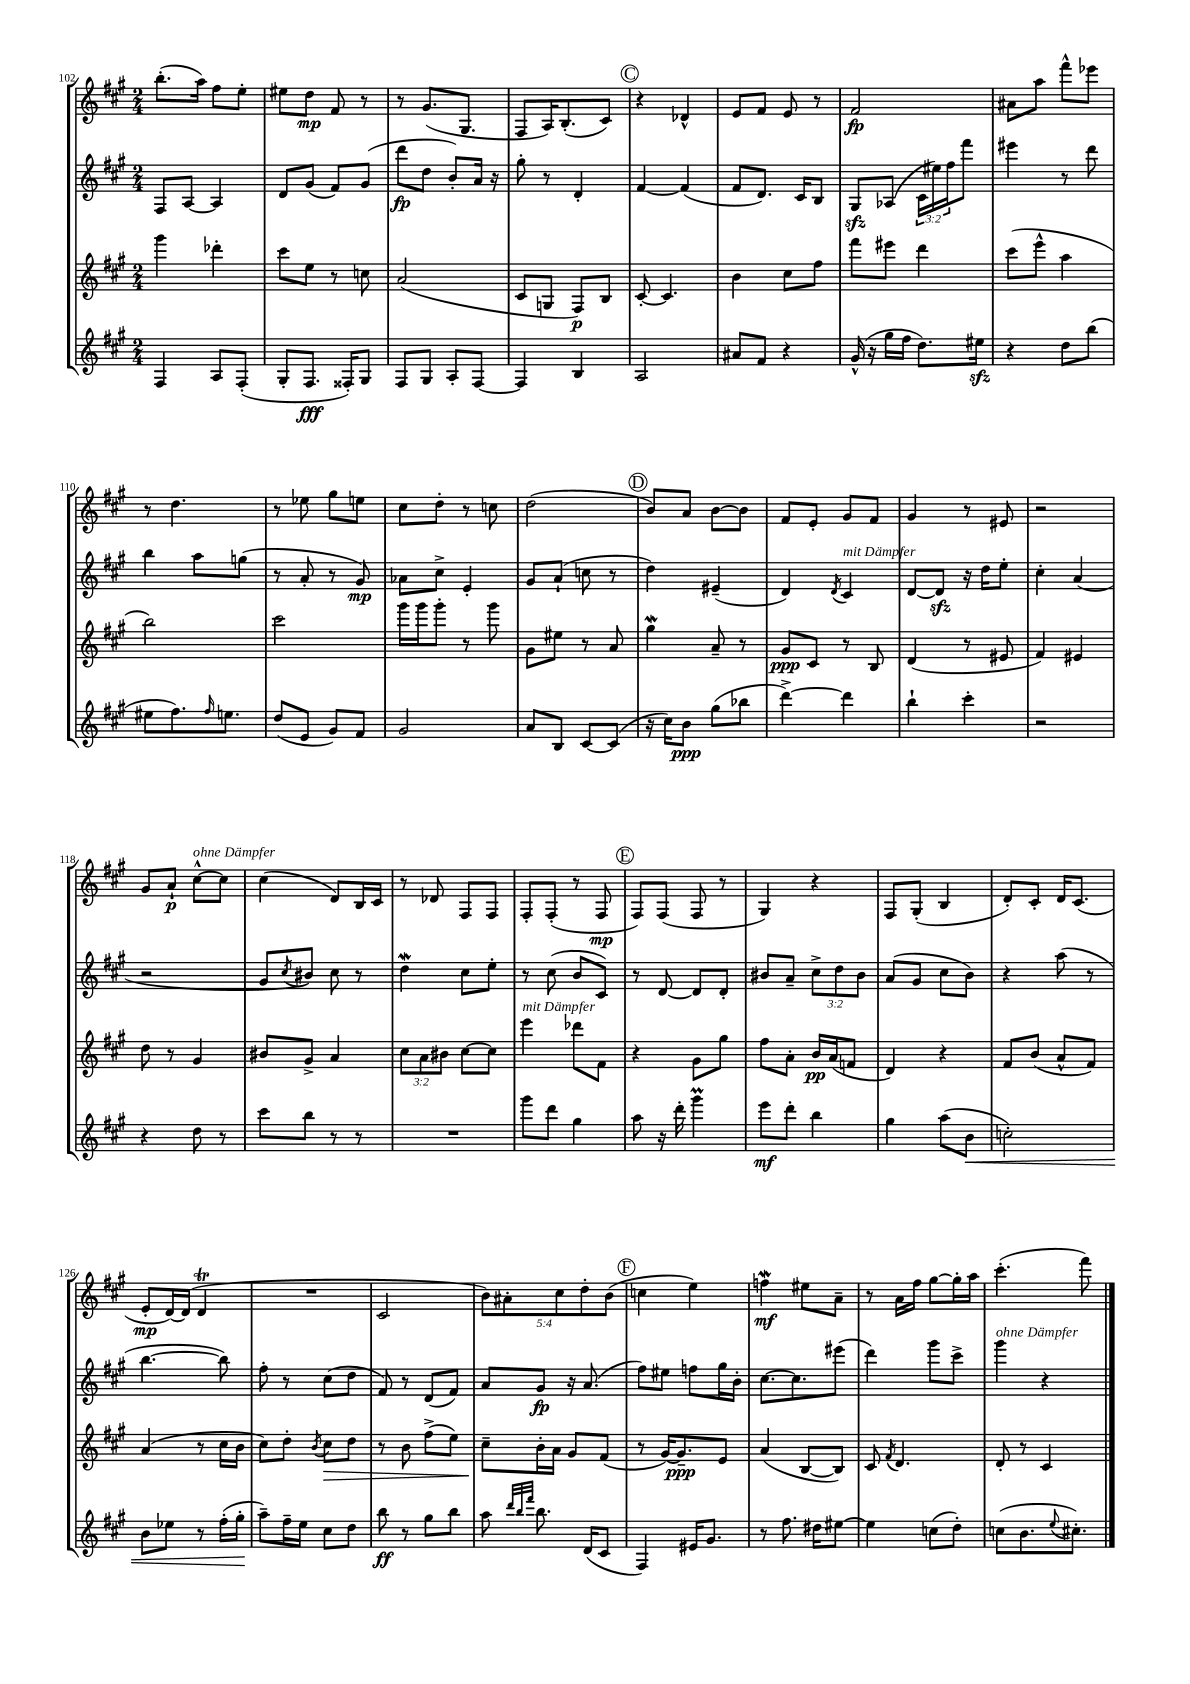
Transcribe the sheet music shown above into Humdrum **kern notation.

**kern	**kern	**kern	**kern
*staff4	*staff3	*staff2	*staff1
*clefG2	*clefG2	*clefG2	*clefG2
*k[f#c#g#]	*k[f#c#g#]	*k[f#c#g#]	*k[f#c#g#]
*M2/4	*M2/4	*M2/4	*M2/4
4F#	4ggg#	8F#	(8.bb'
.	.	[8A	.
.	.	.	16aa)
8A	4ddd-'	4A]	8ff#
(8F#'	.	.	8ee'
=	=	=	=
8G#'	8ccc#	8d	8ee#
8.F#	8ee	(8g#	8dd
.	8r	8f#)	8f#
16F##')	.	.	.
8G#	8cc	(8g#	8r
=	=	=	=
8F#	(2a	8ddd	8r
8G#	.	8dd	(8.g#
8A'	.	8b')	.
.	.	.	8.G#
[8F#	.	16a	.
.	.	16r	.
=	=	=	=
4F#]	8c#	8gg#'	8F#
.	8G	8r	16A)
.	.	.	(8.B'
4B	8F#)	4d'	.
.	8B	.	8c#)
=	=	=	=
2A	[8c#'	[4f#	4r
.	4.c#]	.	.
.	.	(4f#]	4d-^^
=	=	=	=
8a#	4b	8f#	8e
8f#	.	8.d)	8f#
4r	8cc#	.	8e
.	.	16c#	.
.	8ff#	8B	8r
=	=	=	=
(16g#^^	8fff#	8G#	2f#
16r	.	.	.
16gg#	8eee#	(8A-	.
16ff#	.	.	.
8.dd)	4ddd	24c#	.
.	.	24ee#)	.
.	.	24ff#	.
.	.	8fff#	.
16ee#	.	.	.
=	=	=	=
4r	(8ccc#	4eee#	8a#
.	8eee^^	.	8aa
8dd	4aa	8r	8fff#^^
(8bb	.	8ddd	8eee-
=	=	=	=
8ee#	2bb)	4bb	8r
8.ff#)	.	.	4.dd
.	.	8aa	.
16qqff#	.	.	.
8.ee	.	.	.
.	.	(8gg	.
=	=	=	=
(8dd	2ccc#	8r	8r
8e	.	8a'	8ee-
8g#)	.	8r	8gg#
8f#	.	8g#)	8ee
=	=	=	=
2g#	16ggg#	8a-	8cc#
.	16ggg#	.	.
.	8ggg#'	8cc#^	8dd'
.	8r	4e'	8r
.	8ggg#	.	8cc
=	=	=	=
8a	8g#	8g#	(2dd
8B	8ee#	(8a`	.
[8c#	8r	8cc	.
(8c#]	8a	8r	.
=	=	=	=
16r	4gg#	4dd)	8b)
16cc#)	.	.	.
8b	.	.	8a
(8gg#	8a~	(4e#~	[8b
8bb-	8r	.	8b]
=	=	=	=
[4ddd^)	8g#	4d)	8f#
.	8c#	.	8e'
.	.	8qd	.
4ddd]	8r	4c#	8g#
.	8B	.	8f#
=	=	=	=
4bb`	(4d	[8d	4g#
.	.	8d]	.
4ccc#'	8r	16r	8r
.	.	16dd	.
.	8e#	8ee'	8e#
=	=	=	=
2r	4f#)	4cc#'	2r
.	4e#	(4a	.
=	=	=	=
4r	8dd	2r	8g#
.	8r	.	8a`
8dd	4g#	.	[8cc#^^
8r	.	.	8cc#]
=	=	=	=
8ccc#	8b#	8g#	(4cc#
.	.	8qcc#	.
8bb	8g#^	8b#)	.
8r	4a	8cc#	8d)
8r	.	8r	16B
.	.	.	16c#
=	=	=	=
2r	12cc#	4dd	8r
.	12a	.	.
.	.	.	8d-
.	12b#	.	.
.	[8cc#	8cc#	8F#
.	8cc#]	8ee'	8F#
=	=	=	=
8ggg#	4eee	8r	8F#'
8ddd	.	(8cc#	(8F#'
4gg#	8ddd-	8b	8r
.	8f#	8c#)	8F#
=	=	=	=
8aa	4r	8r	8F#)
16r	.	[8d	(8F#
16ddd'	.	.	.
4ggg#	8g#	8d]	8F#
.	8gg#	8d'	8r
=	=	=	=
8eee	8ff#	8b#	4G#)
8ddd'	8a'	8a~	.
4bb	16b	12cc#^	4r
.	(16a	.	.
.	.	12dd	.
.	8f	.	.
.	.	12b#	.
=	=	=	=
4gg#	4d)	(8a	8F#
.	.	8g#	(8G#'
(8aa	4r	8cc#	4B
8b	.	8b)	.
=	=	=	=
2cc')	8f#	4r	8d')
.	(8b	.	8c#'
.	8a^^	(8aa	16d
.	.	.	(8.c#
.	8f#)	8r	.
=	=	=	=
8b	(4a	[4.bb	8e'
8ee-	.	.	[16d)
.	.	.	(16d]
8r	8r	.	4d
(16ff#'	16cc#	8bb])	.
16gg#'	16b	.	.
=	=	=	=
8aa~)	8cc#)	8ff#'	2r
16ff#~	8dd'	8r	.
16ee	.	.	.
.	8qb	.	.
8cc#	8cc#	(8cc#	.
8dd	8dd	8dd	.
=	=	=	=
8bb	8r	8f#)	2c#
8r	8b	8r	.
8gg#	(8ff#^	(8d	.
8bb	8ee)	8f#)	.
=	=	=	=
8aa	8cc#~	8a	10b)
.	.	.	10a#'
32qqddd	.	.	.
32qqbb	.	.	.
32qqfff#	.	.	.
8.bb	16b'	8g#	.
.	16a	.	.
.	.	.	10cc#
.	8g#	16r	.
.	.	.	10dd'
(16d	.	(8.a	.
8c#	(8f#	.	.
.	.	.	(10b
=	=	=	=
4F#)	8r	8ff#)	4cc
.	[16g#)	8ee#	.
.	8.g#~]	.	.
16e#	.	8ff	4ee)
8.g#	.	.	.
.	8e	16gg#	.
.	.	16b'	.
=	=	=	=
8r	(4a	[8.cc#	4ff
8.ff#	.	.	.
.	.	8.cc#]	.
.	[8B	.	8ee#
16dd#	.	.	.
[8ee#	8B])	(8eee#	8a~
=	=	=	=
4ee#]	8c#	4ddd)	8r
.	8qf#	.	.
.	4.d	.	16a
.	.	.	16ff#
(8cc	.	8ggg#	[8gg#
8dd')	.	8ccc#^	16gg#']
.	.	.	16aa
=	=	=	=
(8cc	8d'	4ggg#	(4.ccc#'
8.b	8r	.	.
.	4c#	4r	.
8qqee	.	.	.
8.cc#')	.	.	.
.	.	.	8fff#)
==	==	==	==
*-	*-	*-	*-
